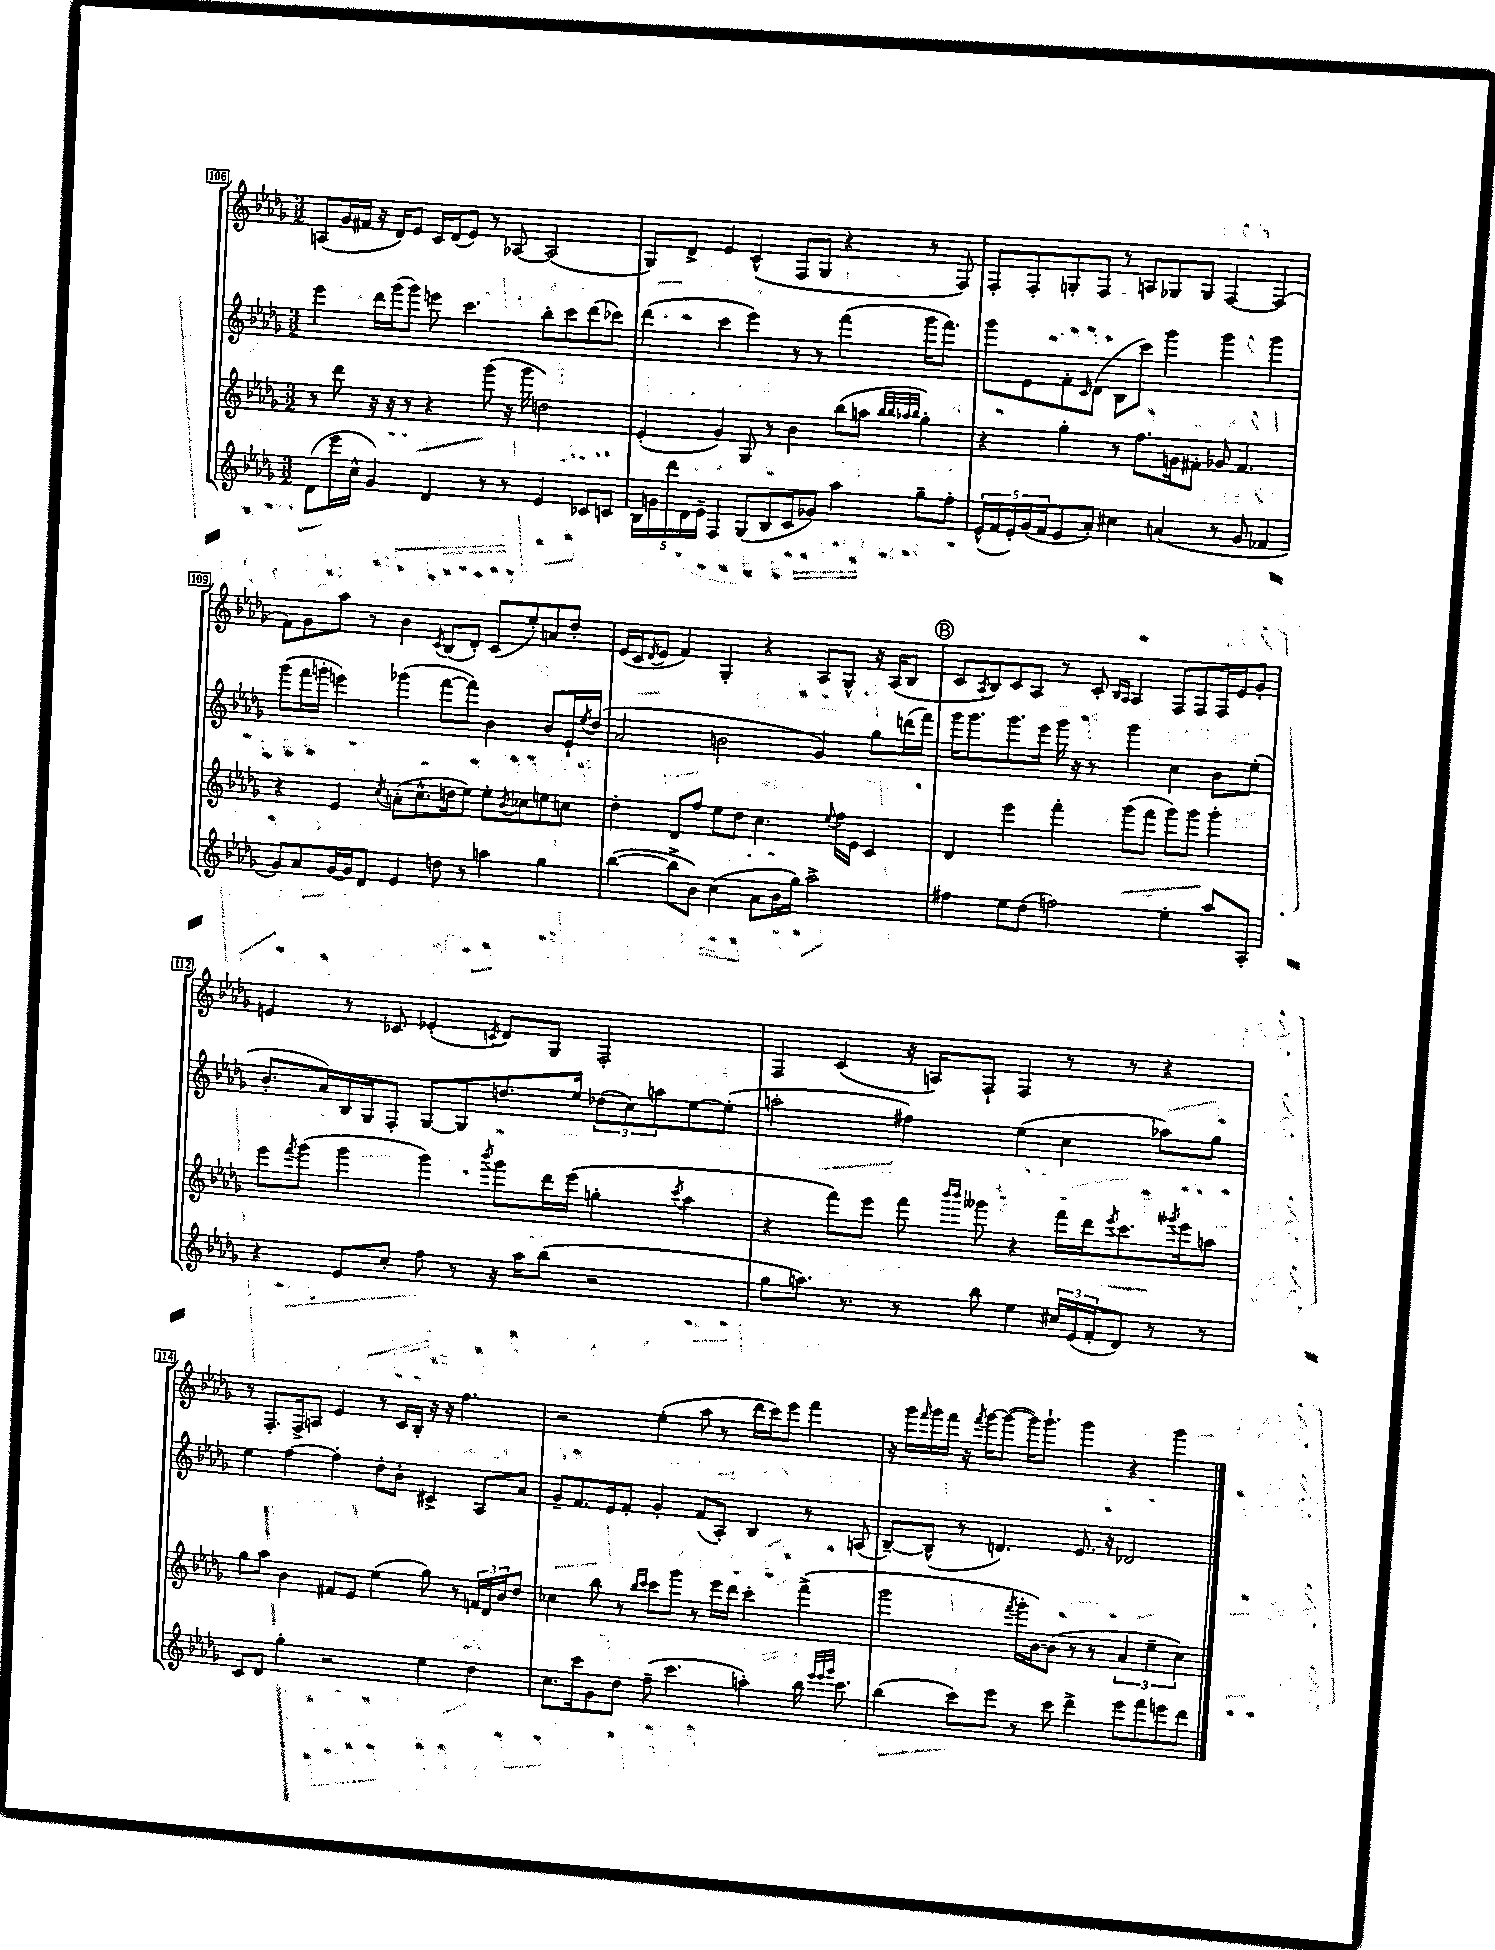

**kern	**kern	**kern	**kern
*part4	*part3	*part2	*part1
*staff4	*staff3	*staff2	*staff1
*clefG2	*clefG2	*clefG2	*clefG2
*k[b-e-a-d-g-]	*k[b-e-a-d-g-]	*k[b-e-a-d-g-]	*k[b-e-a-d-g-]
*M3/2	*M3/2	*M3/2	*M3/2
=106	=106	=106	=106
(8d-\L	8r	4eee-\	(8An/L
16eee-\L	8ddd-\	.	16g-/L
16cc^^\JJ	.	.	16f#X/JJ
4g-/)	16r	16ddd-\LL	16r
.	16r	(16ggg-\J	16d-/KL)
.	8r	8ggg-\J)	8e-/J
4d-/	4r	8eeen\	16c/LL
.	.	.	(16d-/J
.	.	4.ccc\	8e-/J)
8r	(8ggg-\	.	8r
8r	16r	.	[8A-X/
.	16ggg-\	.	.
4e-/	2ddn\)	8bb-'\L	(2A-/]
.	.	8ccc\	.
8c-X/L	.	(8ddd-\	.
8cn/J	.	8ccc-X\J)	.
=107	=107	=107	=107
20B-\LL	(4e-'/	(4ddd-\	8G-/L)
20gn\	.	.	.
20ddd-\	.	.	.
.	.	.	8d-^/J
20d-\	.	.	.
20e-~\JJ	.	.	.
4F/	4g-/)	4ccc\	4e-/
(8G-/L	8G-/	4eee-\)	(4c^^/
8B-/	8r	.	.
8c/	4b-\	8r	8F/L
8g-X/J)	.	8r	8G-/J
4aa-\	(8bb-\L	(4fff\	4r
.	8aan\J	.	.
.	32qqbb-/LLL	.	.
.	32qqbb-/	.	.
.	32qqaa-X/	.	.
.	32qqbb-/JJJ	.	.
8gg-~\L	4gg-'\)	16ggg-\KL	8r
.	.	8.fff\J)	.
8ff'\J	.	.	8F/)
=108	=108	=108	=108
(20e-^^/LL	4r	8ggg-\L	8F'/L
20f/	.	.	.
20e-'/)	.	.	.
.	.	8e-\	8F'/
(20g-/	.	.	.
20f/J	.	.	.
8e-/	4gg-'\	8f'\	8Gn'/
.	.	16qqc/	.
8a-'/J)	.	(8d-\J	8F/J
4cc#X\	8r	8B-\L	8r
.	8.ff\L	8ccc\J)	8An/L
(4an/	.	4ggg-\	8G-X/
.	16gn\k	.	.
.	8f#X'\J	.	8G-/J
8r	8g-X/	4ggg-\	[4F/
8g-/	4.f#/	.	.
4f-X/	.	4ggg-\	(4F/]
!!LO:LB:g=z
=109	=109	=109	=109
8g-/L)	4r	(8ggg-\L	8f\L)
8a-/	.	16fff\L	8g-\
.	.	16gggn'\JJ	.
[16g-/L	4e-/	4eeen\)	8aa-\J
16g-/J]	.	.	.
8d-/J	.	.	8r
.	8qcc/	.	.
4e-/	(8an'\L	(4ggg-X\	4b-\
.	8.cc^^\	.	.
.	.	.	8qc/
8ddn\	.	[8fff\L	(8B-/L
.	16ddn\k	.	.
8r	8ee-\J)	8fff\J])	8d-'/J)
4aan\	8ee-'\L	4b-\	(8c/L
.	8qb-/	.	.
.	8cc-X\	.	8ee-'/)
4gg-\	8een\	8b-/L	8an/
.	8ccn\J	16e-`/L	8dd-'/J
.	.	8qee-/	.
.	.	(16dd-/JJ	.
=110	=110	=110	=110
([4bb-\	4dd-'\	2a-/	(16e-/LL
.	.	.	16c/J
.	.	.	8qd-/
.	.	.	8e-/J
8bb-^\L]	8d-/L	.	4f/)
8b-\J)	8ff/J	.	.
(4cc\	8ee-\L	2bn\	4G-'/
.	8dd-\J	.	.
8a-\L	4.cc\	.	4r
16b-\L	.	.	.
16gg-\JJ)	.	.	.
2aa-^\	.	4g-/)	8A-/L
.	8qqee-/	.	.
.	16ff\LL	.	8G-^^/J
.	16e-\JJ	.	.
.	4c/	8gg-\L	16r
.	.	.	(16A-/KL
.	.	(16dddn\L	8B-/J
.	.	16fff\JJ)	.
!!LO:REH:place=s1:t=B
=111	=111	=111	=111
4ff#X\	4d-/	16ggg-\KL	8c/L
.	.	8.ggg-\	.
.	.	.	8qA-/
.	.	.	8B-/)
8ee-\L	4eee-\	8.ggg-\	8c/
(8dd-\J	.	.	8A-/J
.	.	16eee-\Jk	.
2ffn\)	4fff'\	16ggg-\	8r
.	.	16r	.
.	.	8r	8c'/
.	.	.	16qqB-/LL
.	.	.	16qqA-/JJ
.	(8ggg-\L	4ggg-\	4A-/
.	8fff\J	.	.
4ee-'\	8ggg-\L)	4cc\	8F/L
.	8ggg-\J	.	8F/
8aa-/L	4ggg-'\	8b-\L	16F/L
.	.	.	16e-/J
8A-'/J	.	(8ee-'\J	8g-'/J
!!LO:LB:g=z
=112	=112	=112	=112
4r	8eee-\L	8.b-'/L	4en/
.	8qfff/	.	.
.	(8ggg-\J	.	.
.	.	16a-/L)	.
8e-/L	4ggg-\	16B-/	8r
.	.	16G-/J	.
8cc'/J	.	8F'/J	8c-X/
8ff\	4ggg-\)	[8G-/L	(4e-X'/
8r	.	8G-/]	.
.	8qbbb-/	.	8qcn/
16r	8ggg-\L	8.ddn/	8d-/L)
16aa-\KL	.	.	.
(8bb-\J	16ddd-\L	.	8G-/J
.	(16eee-\JJ	16ee-/Jk	.
2r	4ggn'\	(12dd-X\L	2F'/
.	.	12cc\)	.
.	.	12aan\	.
.	8qccc/	.	.
.	4aa-\	[8ee-\	.
.	.	(8ee-'\J]	.
=113	=113	=113	=113
8gg-\L	4r	2aan'\	4F/
8.aan\J)	.	.	.
.	8fff\L)	.	(4c/
8.r	.	.	.
.	8eee-\J	.	.
8r	8fff\	4ff#X\)	16r
.	.	.	16An/KL)
.	16qqbbb-/LL	.	.
.	16qqbbb-/JJ	.	.
8bb-\	8ggg--X\	.	8F`/J
4ee-\	4r	(4ee-\	4F/
24cc#X/LL	16fff\LL	4cc\	8r
(24e-/	.	.	.
.	16ddd-\J	.	.
24f'/J	.	.	.
.	8qeee-/	.	.
8d-/J)	8.ccc\	.	8r
8r	.	8aa-X\L)	4r
.	8qggg-X/	.	.
.	16eee-\k	.	.
8r	8aan\J	8gg-\J	.
!!LO:LB:g=z
=114	=114	=114	=114
8c/L	8gg-\L	4ee-\	8r
8d-/J	8aa-\J	.	8.F'/L
4gg-'\	4b-\	[4ff\	.
.	.	.	16F^/k
.	.	.	8An/J
2r	8f#X/L	4ff'\]	4e-/
.	8e-/J	.	.
.	(4ee-\	8dd-'\L	8r
.	.	8b-'\J	16c/LL
.	.	.	16B-'/JJ
4ee-\	8gg-\)	4c#X^/	16r
.	.	.	16r
.	8r	.	4.ff\
4dd-\	24fn/LL	8A-/L	.
.	24d-/	.	.
.	24b-/J	.	.
.	8dd-/J	8a-/J	.
=115	=115	=115	=115
8.cc\L	4cc-X\	8g-~/L	2r
.	.	8.f/	.
16ccc\k	.	.	.
8g-\	8bb-\	.	.
.	.	16e-/k	.
8dd-\J	8r	8f'/J	.
.	16qqbb-/LL	.	.
.	16qqccc/JJ	.	.
(8ff~\	8ccc\L	4g-'/	(4ee-'\
4.ccc\	8ggg-\J	.	.
.	8r	(8f/L	8aa-\
.	16eee-\LL	8A-'/J)	8r
.	16ddd-\JJ	.	.
4aan'\)	4ccc'\	4B-/	16ddd-\LL
.	.	.	16ccc\J)
.	.	.	8eee-\J
16bb-\	(4fff^\	8r	4fff\
32qqeee-/LLL	.	.	.
32qqeee-/	.	.	.
32qqggg-/JJJ	.	.	.
8.ccc\	.	.	.
.	.	(8An/	.
=116	=116	=116	=116
(4bb-\	2ggg-\	[8B-~/L)	16r
.	.	.	16ggg-\LL
.	.	.	16qqfff/
.	.	(8B-^^/J]	16ggg-\
.	.	.	16fff\JJ
8ccc\L)	.	8r	16r
.	.	.	8qfff/
.	.	.	[16ggg-\KL
8eee-\J	.	4.dn/)	(8ggg-\J_
.	8qfff/	.	.
8r	16ggg-'\LL	.	16ggg-\KL])
.	[16b-\J)	.	8.ggg-`\J
8ccc\	(8b-\J]	.	.
4ddd-^\	8r	8.e-/	4ggg-\
.	8r	.	.
.	.	16r	.
8eee-\L	6a-/	2d-X/	4r
8fff\	.	.	.
.	6ee-~\	.	.
8eeen\	.	.	4ggg-\
.	6cc\)	.	.
8ddd-\J	.	.	.
==	==	==	==
*-	*-	*-	*-
